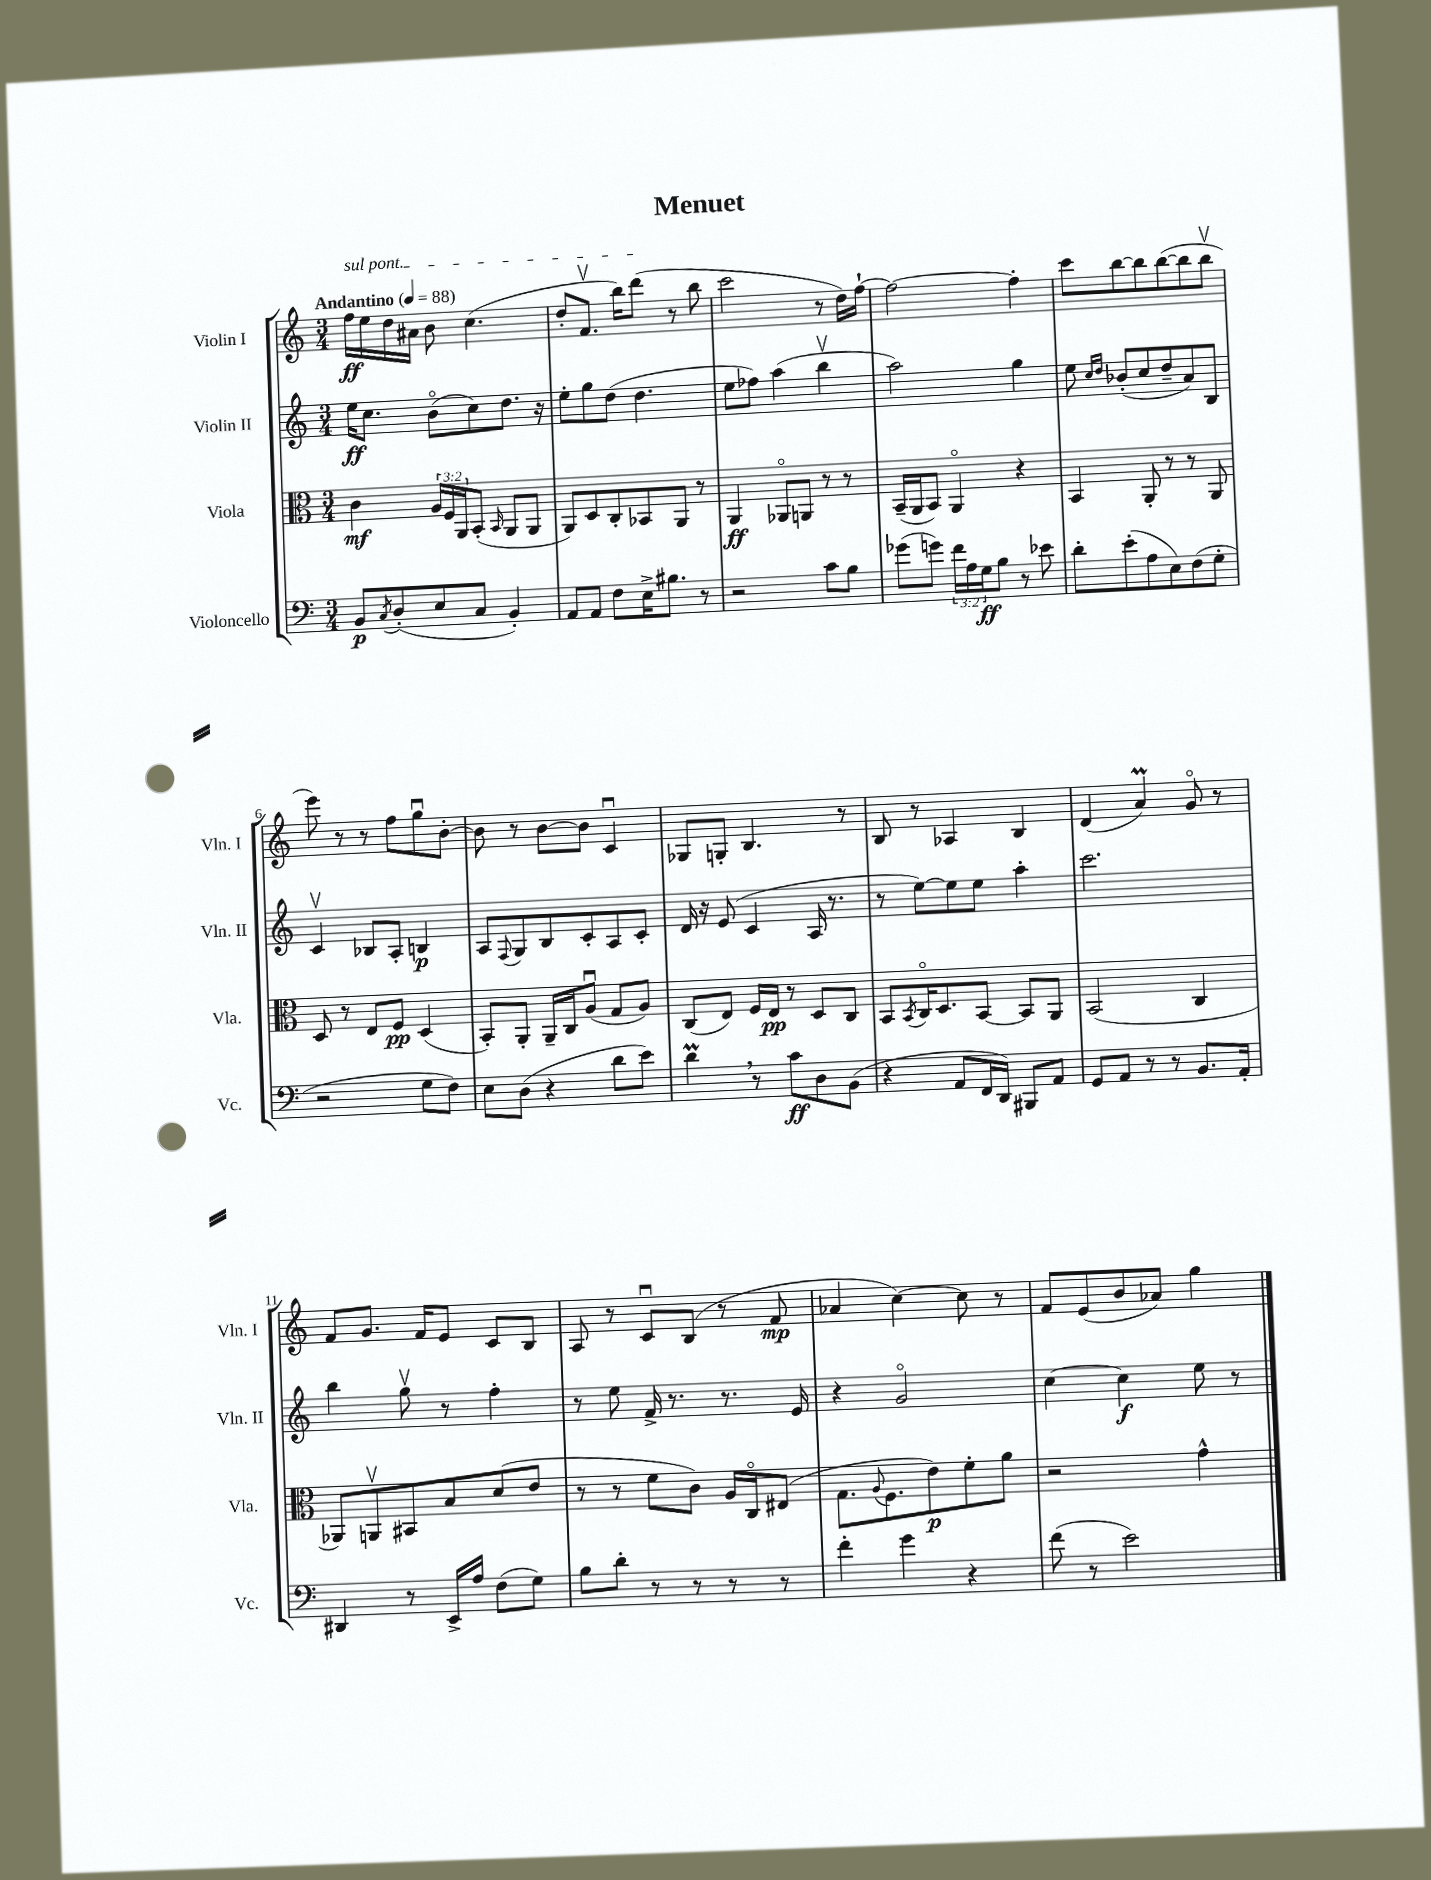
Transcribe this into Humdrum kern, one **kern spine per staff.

**kern	**kern	**kern	**kern
*staff4	*staff3	*staff2	*staff1
*clefF4	*clefC3	*clefG2	*clefG2
*k[]	*k[]	*k[]	*k[]
*M3/4	*M3/4	*M3/4	*M3/4
*MM88	*MM88	*MM88	*MM88
8BB	4c	16ee	16ff
.	.	8.cc	16ee
8qC	.	.	.
(8D'	.	.	16dd
.	.	.	16a#
8E	24A	(8bo	8b
.	24F	.	.
.	24AA	.	.
8C	(8BB'	8cc)	(4.cc
.	16qqBB	.	.
4BB')	8AA	8.dd	.
.	8AA	.	.
.	.	16r	.
=	=	=	=
8AA	8AA)	8ee'	8dd'
8AA	8D	8gg	8.fv
8F	8C'	(8dd	.
.	.	.	16bb)
16E^	8BB-	4.dd	(8ddd
8.B#	.	.	.
.	8AA	.	8r
8r	8r	.	8bb
=	=	=	=
2r	4AA	8ee	2ccc
.	.	8ff-)	.
.	8AA-o	(4aa	.
.	8AA	.	.
8c	8r	4bbv	8r
8B	8r	.	16dd)
.	.	.	[16ff`
=	=	=	=
(8g-	(16BB~	2aa)	2ff_
.	16AA	.	.
8g)	8BB)	.	.
24f	4AAo	.	.
24A	.	.	.
24G	.	.	.
8B	.	.	.
8r	4r	4gg	4ff']
8e-	.	.	.
=	=	=	=
8d'	4BB	8ee	8ccc
.	.	16qqcc	.
.	.	16qqdd	.
(8e'	.	(8b-'	[8bb
8A	8AA'	8cc	8bb]
8E)	8r	8dd~	([8bb
(8F	8r	8a)	8bb]
8G'	8AA	8B	8bbv
=	=	=	=
2r	8D	4cv	8eee)
.	8r	.	8r
.	8E	8B-	8r
.	8F	8A'	8ff
8G	(4D	4B	8ggu
8F)	.	.	[8b'
=	=	=	=
8E	8BB')	8A	8b]
.	.	8qqF	.
(8D	8AA'	8G	8r
4r	16AA~	8B	[8b
.	16C	.	.
.	(8Au	8c'	8b]
8d	8G	8A	4cu
8e)	8A)	8c'	.
=	=	=	=
4d	(8C	16d	8G-
.	.	16r	.
.	8E)	(8e	8G'
8r	16F	4c	4.B
.	16E	.	.
8c	8r	.	.
8D	8D	16A	.
.	.	8.r	.
(8BB	8C	.	8r
=	=	=	=
4r	8BB	8r	8B
.	8qBB	.	.
.	16Co	[8ee)	8r
.	8.D	.	.
8AA	.	8ee]	4A-
16FF	[8BB	8ee	.
16DD)	.	.	.
8BBB#	8BB]	4aa'	4B
8AA	8AA	.	.
=	=	=	=
8GG	(2BB	2.ccc	(4d
8AA	.	.	.
8r	.	.	4a)
8r	.	.	.
8.BB	4C	.	8go
.	.	.	8r
16AA'	.	.	.
=	=	=	=
4DD#	8AA-)	4bb	8f
.	8AAv	.	8.g
8r	8BB#	8ggv	.
.	.	.	16f
16EE^	8B	8r	8e
16A	.	.	.
(8F	(8d	4ff'	8c
8G)	8e	.	8B
=	=	=	=
8B	8r	8r	8A
8d'	8r	8ee	8r
8r	8f	16f^	8cu
.	.	8.r	.
8r	8c)	.	(8B
8r	16A	8.r	8r
.	16Co	.	.
8r	(8E#	.	8f
.	.	16e	.
=	=	=	=
4f'	8.G	4r	4a-
.	8qqA	.	.
.	8.F	.	.
4g	.	2go	[4cc)
.	8e)	.	.
4r	8f'	.	8cc]
.	8a	.	8r
=	=	=	=
(8f	2r	[4cc	8f
8r	.	.	(8e
2e)	.	4cc]	8b
.	.	.	8a-)
.	4g^^	8ee	4gg
.	.	8r	.
==	==	==	==
*-	*-	*-	*-
